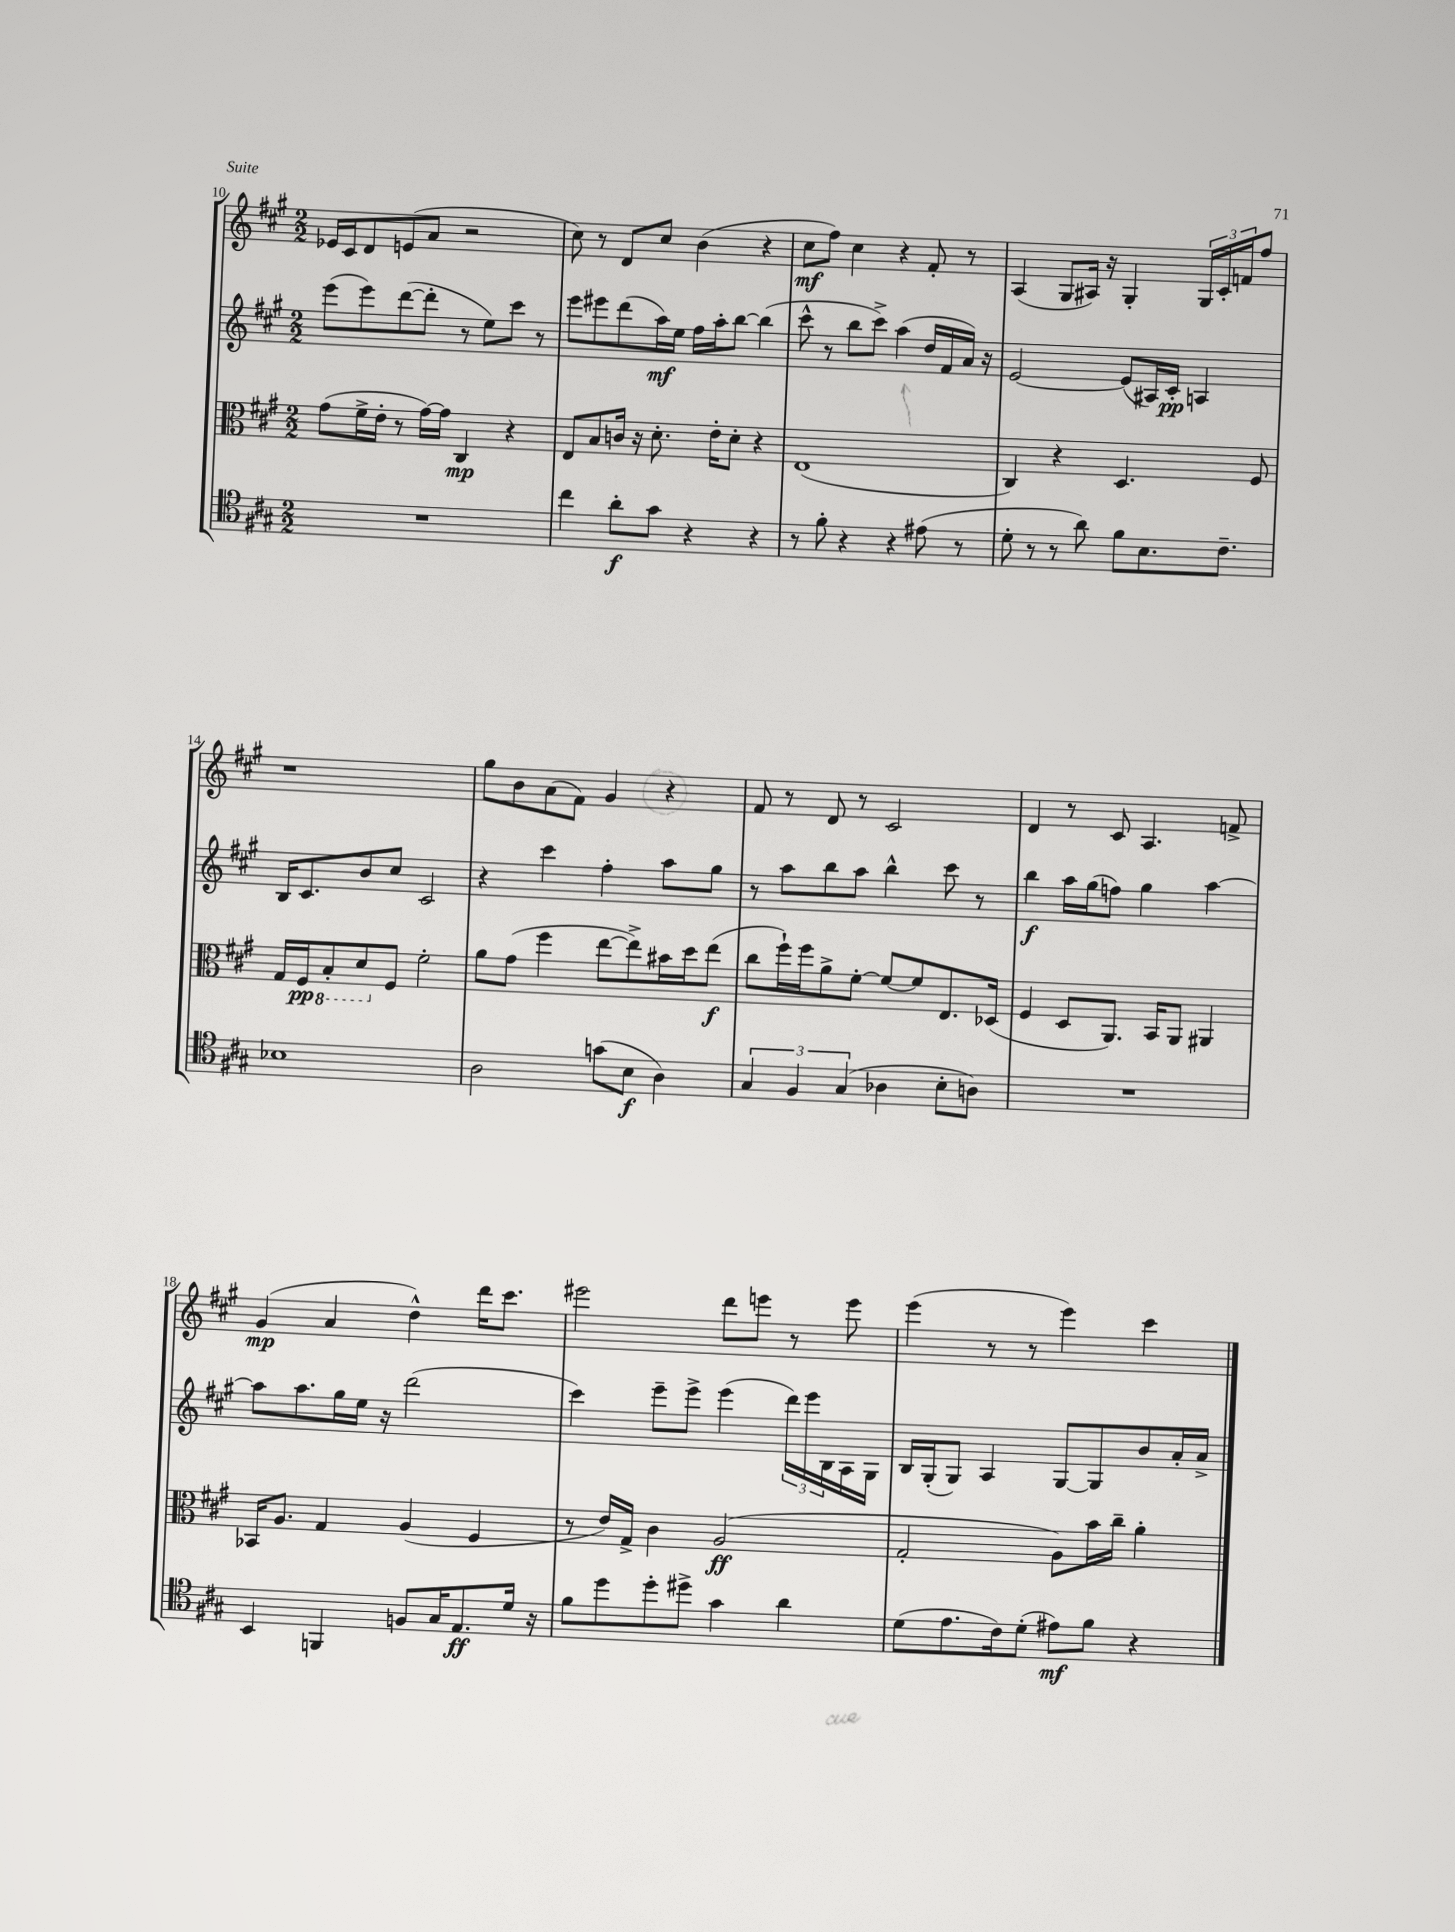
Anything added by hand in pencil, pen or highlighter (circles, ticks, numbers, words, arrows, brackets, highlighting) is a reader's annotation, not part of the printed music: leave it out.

**kern	**kern	**kern	**kern
*staff4	*staff3	*staff2	*staff1
*clefC4	*clefC3	*clefG2	*clefG2
*k[f#c#g#]	*k[f#c#g#]	*k[f#c#g#]	*k[f#c#g#]
*M2/2	*M2/2	*M2/2	*M2/2
1r	(8g#	(8eee	16e-
.	.	.	16c#
.	16f#^	8eee)	8d
.	16e'	.	.
.	8r	([8ddd	(8e
.	[16g#)	8ddd']	8a
.	16g#]	.	.
.	4C#	8r	2r
.	.	8ee)	.
.	4r	8ccc#	.
.	.	8r	.
=	=	=	=
4cc#	8E	8eee	8cc#)
.	8B	8eee#	8r
8a'	16c	(8ddd	8d
.	16r	.	.
8g#	8.d'	16aa)	8cc#
.	.	16ee	.
4r	.	16ff#	(4b
.	16e'	16aa'	.
.	8d'	[8bb	.
4r	4r	(4bb]	4r
=	=	=	=
8r	(1E	8ccc#^^	8cc#
8f#'	.	8r	8ff#)
4r	.	8bb	4cc#
.	.	8ccc#^)	.
4r	.	(4aa	4r
(8e#	.	16dd	8f#'
.	.	16f#	.
8r	.	16a)	8r
.	.	16r	.
=	=	=	=
8d'	4C#)	[2e	(4A
8r	.	.	.
8r	4r	.	8G#
8a)	.	.	16A#)
.	.	.	16r
8f#	4.D	(8e]	4G#'
8.B	.	16A#)	.
.	.	16c#'	.
.	.	4A	24G#
.	.	.	24c#'
8.c#~	.	.	.
.	.	.	24f
.	8F#	.	8ff#
=	=	=	=
1B-	16G#	16B	1r
.	16F#	8.c#	.
.	8BB'	.	.
.	8D	8b	.
.	8F#	8cc#	.
.	2f#'	2c#	.
=	=	=	=
2A	8a	4r	8gg#
.	(8g#	.	8b
.	4ff#	4ccc#	(8a
.	.	.	8f#)
(8g	[8ee	4ff#'	4g#
8B	8ee^])	.	.
4A)	16b#	8aa	4r
.	16dd	.	.
.	(8ee	8gg#	.
=	=	=	=
6G#	8cc#	8r	8f#
.	16ff#`)	8aa	8r
6F#	.	.	.
.	16ff#	.	.
.	8a^	8bb	8d
(6G#	.	.	.
.	[8f#'	8aa	8r
4A-	8f#_	4bb^^	2c#
.	8f#]	.	.
8B'	8.E	8ccc#	.
8A)	.	8r	.
.	(16D-	.	.
=	=	=	=
1r	4F#	4bb	4d
.	8D	16aa	8r
.	.	(16gg#	.
.	8.AA)	8ff)	8c#
.	.	4gg#	4.A
.	16BB	.	.
.	8AA	.	.
.	4AA#	[4aa	.
.	.	.	8f^
=	=	=	=
4BB	16BB-	8aa]	(4g#
.	8.A	.	.
.	.	8.aa	.
4FF	4G#	.	4a
.	.	16gg#	.
.	.	16ee	.
.	.	16r	.
8F	(4A	(2ddd	4dd^^)
16G#	.	.	.
8.E	.	.	.
.	4F#	.	16ddd
.	.	.	8.ccc#
16d	.	.	.
16r	.	.	.
=	=	=	=
8f#	8r	4ccc#)	2eee#
8dd	16e)	.	.
.	16G#^	.	.
8dd'	4c#	8eee~	.
8dd#^	.	8eee^	.
4g#	(2A	(4eee	8ddd
.	.	.	8eee
4a	.	24ddd)	8r
.	.	24eee	.
.	.	24B	.
.	.	16A	8eee
.	.	16G#	.
=	=	=	=
(8d	2G#'	16B	(4eee
.	.	(16G#'	.
8.e	.	8G#)	.
.	.	4A	8r
16c#)	.	.	.
(8d'	.	.	8r
8e#)	8A)	[8G#	4eee)
8f#	16b	8G#]	.
.	16cc#~	.	.
4r	4a'	8b	4ccc#
.	.	16a'	.
.	.	16a^	.
==	==	==	==
*-	*-	*-	*-
